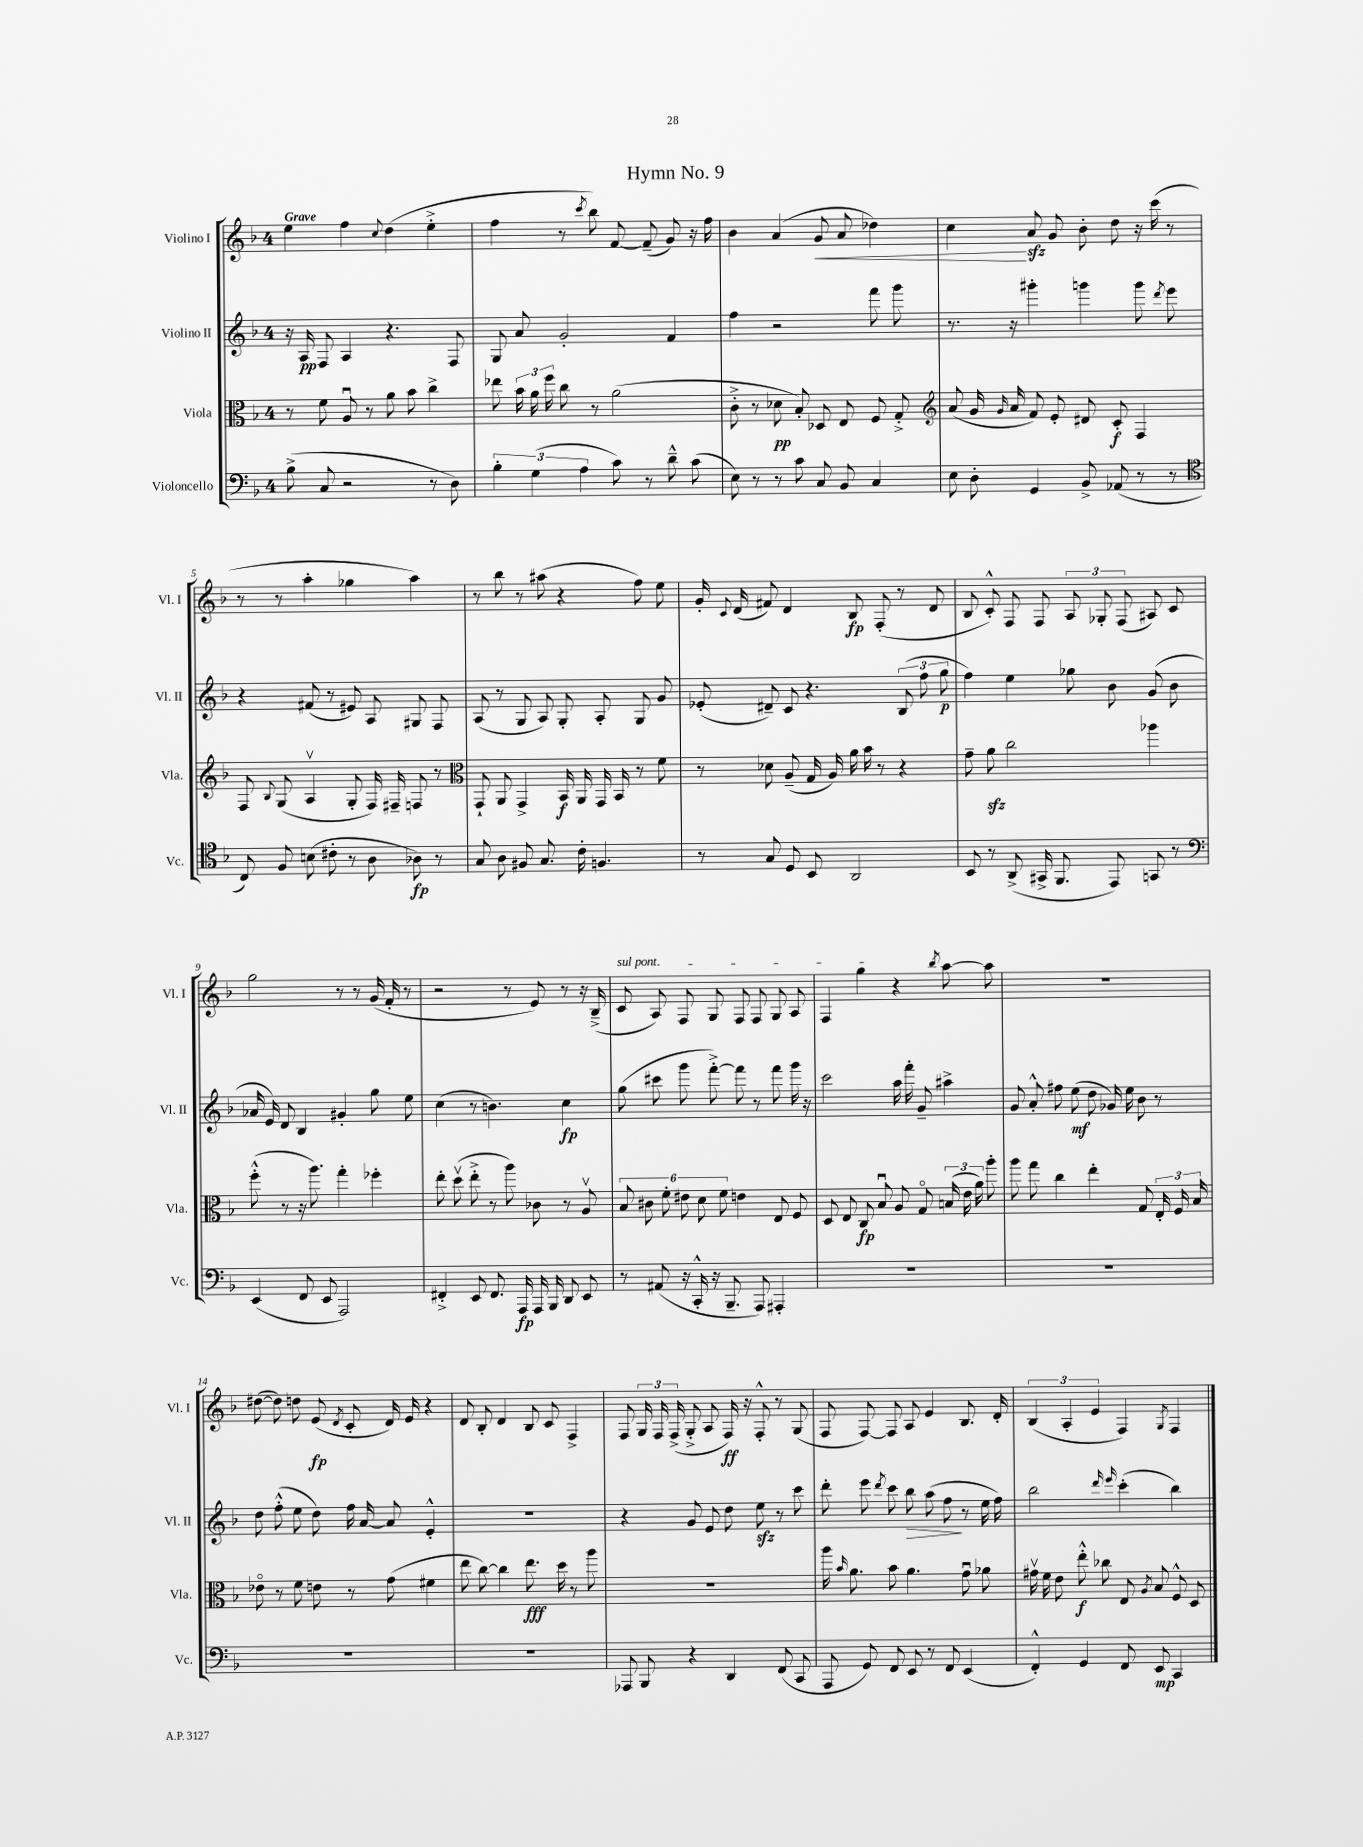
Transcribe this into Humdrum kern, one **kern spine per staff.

**kern	**kern	**kern	**kern
*staff4	*staff3	*staff2	*staff1
*clefF4	*clefC3	*clefG2	*clefG2
*k[b-]	*k[b-]	*k[b-]	*k[b-]
*M4/4	*M4/4	*M4/4	*M4/4
(8B-^	8r	16r	4ee
.	.	16A	.
8C	8f	8F	.
2r	8Au	4A	4ff
.	8r	.	.
.	.	.	8qqcc
.	8a	4.r	(4dd
.	8b-	.	.
8r	4cc^	.	4ee'^
8D)	.	8F	.
=	=	=	=
6B-'	8ee-	8G	4ff
.	24b-	8a	.
(6G	24a	.	.
.	24ff	.	.
.	8cc	2g'	8r
6A	.	.	.
.	.	.	8qccc
.	8r	.	8bb-)
8c)	(2a	.	[8f
8r	.	.	(8f~]
8d~^^	.	4f	8g)
(8c	.	.	16r
.	.	.	16ff
=	=	=	=
8E)	8c'^	4ff	4b-
8r	8r	.	.
8r	8d-	2r	(4a
8c	8B-')	.	.
8C	8D-	.	8g
8BB-	8E	.	8a
4C	8F	8fff	4dd-)
.	8G'^	8ggg	.
=	=	=	=
*	*clefG2	*	*
8E	(8a	8.r	4cc
8D'	16g	.	.
.	16qqg	.	.
.	16a	16r	.
4GG	8f)	4ggg#'	8a
.	8e'	.	8g
8BB-^	8d#	4ggg	8b-'
(8AA-	8c'	.	8dd
8r	4F	8ggg	16r
.	.	.	(16ccc
.	.	8qddd	.
8r	.	8eee	8r
=	=	=	=
*clefC4	*	*	*
8C)	8F	4r	8r
.	8qqB-	.	.
8F	(8G	.	8r
(8B	4Av	(8f#	4aa'
8c#'	.	8r	.
8r	8G'	8e#)	4gg-
8A	16F)	8A	.
.	16F#~	.	.
8A-)	8F	8G#	4aa)
8r	8r	8F	.
=	=	=	=
*	*clefC3	*	*
8G	8GG`	(8A	8r
8A	8AA	8r	8bb-
8F#	4GG^	8G	8r
8.G	.	8A)	(8aa#
.	16BB-	8G'	4r
16c'	16AA	.	.
4.F	16GG	8A'	.
.	16BB-	.	.
.	8r	8G	8ff)
.	8f	8g	8ee
=	=	=	=
8r	8r	(8e-'	16g'
.	.	.	8qqc
.	.	.	(16d
8G	8d-	8d#~)	8f#)
8D	(8A~	8c	4d
8BB-	16G	4.r	.
.	16A)	.	.
2AA	16a	.	8B-
.	16b-	.	.
.	8r	.	(8F'
.	4r	(12B-	8r
.	.	12ff	.
.	.	.	8d
.	.	12gg	.
=	=	=	=
8BB-	8g~	4ff)	8B-
8r	8a	.	8c'^^)
(8AA^	2cc	4ee	8F
16GG#^	.	.	8F
8.FF	.	.	.
.	.	8gg-	12A
.	.	.	12G-'
8EE)	.	8b-	.
.	.	.	(12F
8GG	4aa-	(8g	8A#)
8r	.	8b-	8c
=	=	=	=
*clefF4	*	*	*
(4EE	(8ff'^^	16a-	2gg
.	.	16e)	.
.	8r	8d	.
8FF	16r	4B-	.
.	8.aa)	.	.
8EE	.	.	.
2AAA)	4gg'	4g#'	8r
.	.	.	8r
.	4ff-'	8gg	(16g
.	.	.	16f'
.	.	8ee	8r
=	=	=	=
4FF#'^	8ee'	(4cc	2r
.	(8ddv	.	.
8EE	8ee'^	8r	.
8.FF#	8r	4.b)	.
.	8aa)	.	8r
16AAA	.	.	.
16AAA	8c-	.	8e)
16BBB-	.	.	.
8DD	8r	4cc	8r
8EE	8Av	.	16r
.	.	.	(16B-~^
=	=	=	=
8r	12B-	(8gg	8c
.	12c#	.	.
(8AA#	.	8ccc#	8A)
.	12f'	.	.
16r	12e#	8ggg	8F
16CC'^^	.	.	.
.	12d	.	.
16r	.	[8fff'^)	8G
.	12f	.	.
8.BBB-~	.	.	.
.	4e	8fff]	8F
8AAA)	.	8r	8F
4AAA#'	8E	8fff	8G
.	8F	16ggg	8A
.	.	16r	.
=	=	=	=
1r	8D	2ccc	4F
.	8E	.	.
.	8C	.	4gg
.	8B-u	.	.
.	8A	16aa	4r
.	.	16fff'	.
.	8Go	8g~	.
.	.	.	8qbb-
.	(24B	4aa#^	[8aa
.	24e	.	.
.	24a)	.	.
.	8aa'	.	8aa]
=	=	=	=
1r	8aa	8g	1r
.	8gg	8a'^^	.
.	4cc	8ff#	.
.	.	(8ee	.
.	4ee'	8dd	.
.	.	16g-)	.
.	.	16ee	.
.	8G	8b-	.
.	24E'	8r	.
.	24F	.	.
.	24B-	.	.
=	=	=	=
1r	8e-o	8dd	([8dd#
.	8r	(8ff'^^	8dd#])
.	8f	8ee	8dd
.	8e	8dd)	(8e
.	.	.	8qd
.	8r	16ff	8c'
.	.	[16a	.
.	(8g	8a]	16d)
.	.	.	16e
.	4f#	4e'^^	4r
=	=	=	=
1r	8ee	1r	8d
.	[8cc)	.	8B-'
.	4cc]	.	4d
.	8.ee	.	8B-
.	.	.	8c
.	16dd	.	.
.	8r	.	4F^
.	8aa	.	.
=	=	=	=
8AAA-	1r	4r	8F
8BBB-	.	.	24G
.	.	.	24F
.	.	.	(24F^
4r	.	8g	8G'^
.	.	8e	8A
4DD	.	8dd	16F)
.	.	.	16r
.	.	8ee	8F'^^
(8FF	.	8r	8r
8CC	.	8ccc	(8G
=	=	=	=
8AAA	16aa	8ddd'	8F
.	16qqb-	.	.
.	8.a	.	.
8GG)	.	8eee	[8F)
.	.	8qddd	.
8FF	8b-	8ccc	8F]
8EE	4.a	8bb-	8A
8r	.	(8aa	4e
8FF	.	8ff	.
(4EE	8gu	8r	8.B-
.	8a-	16ee	.
.	.	16ff)	16d'
=	=	=	=
4FF'^^)	16g#v	2bb-	(6B-
.	16f	.	.
.	8e	.	.
.	.	.	6A'
4GG	8ee'^^	.	.
.	.	.	6e
.	8cc-	.	.
.	.	16qqddd	.
.	.	16qqeee	.
8FF	8E	(4ccc'	4F)
.	8qA	.	.
8EE	8B-	.	.
.	.	.	8qG
4CC	8F^^	4bb-)	4F
.	8D	.	.
==	==	==	==
*-	*-	*-	*-
